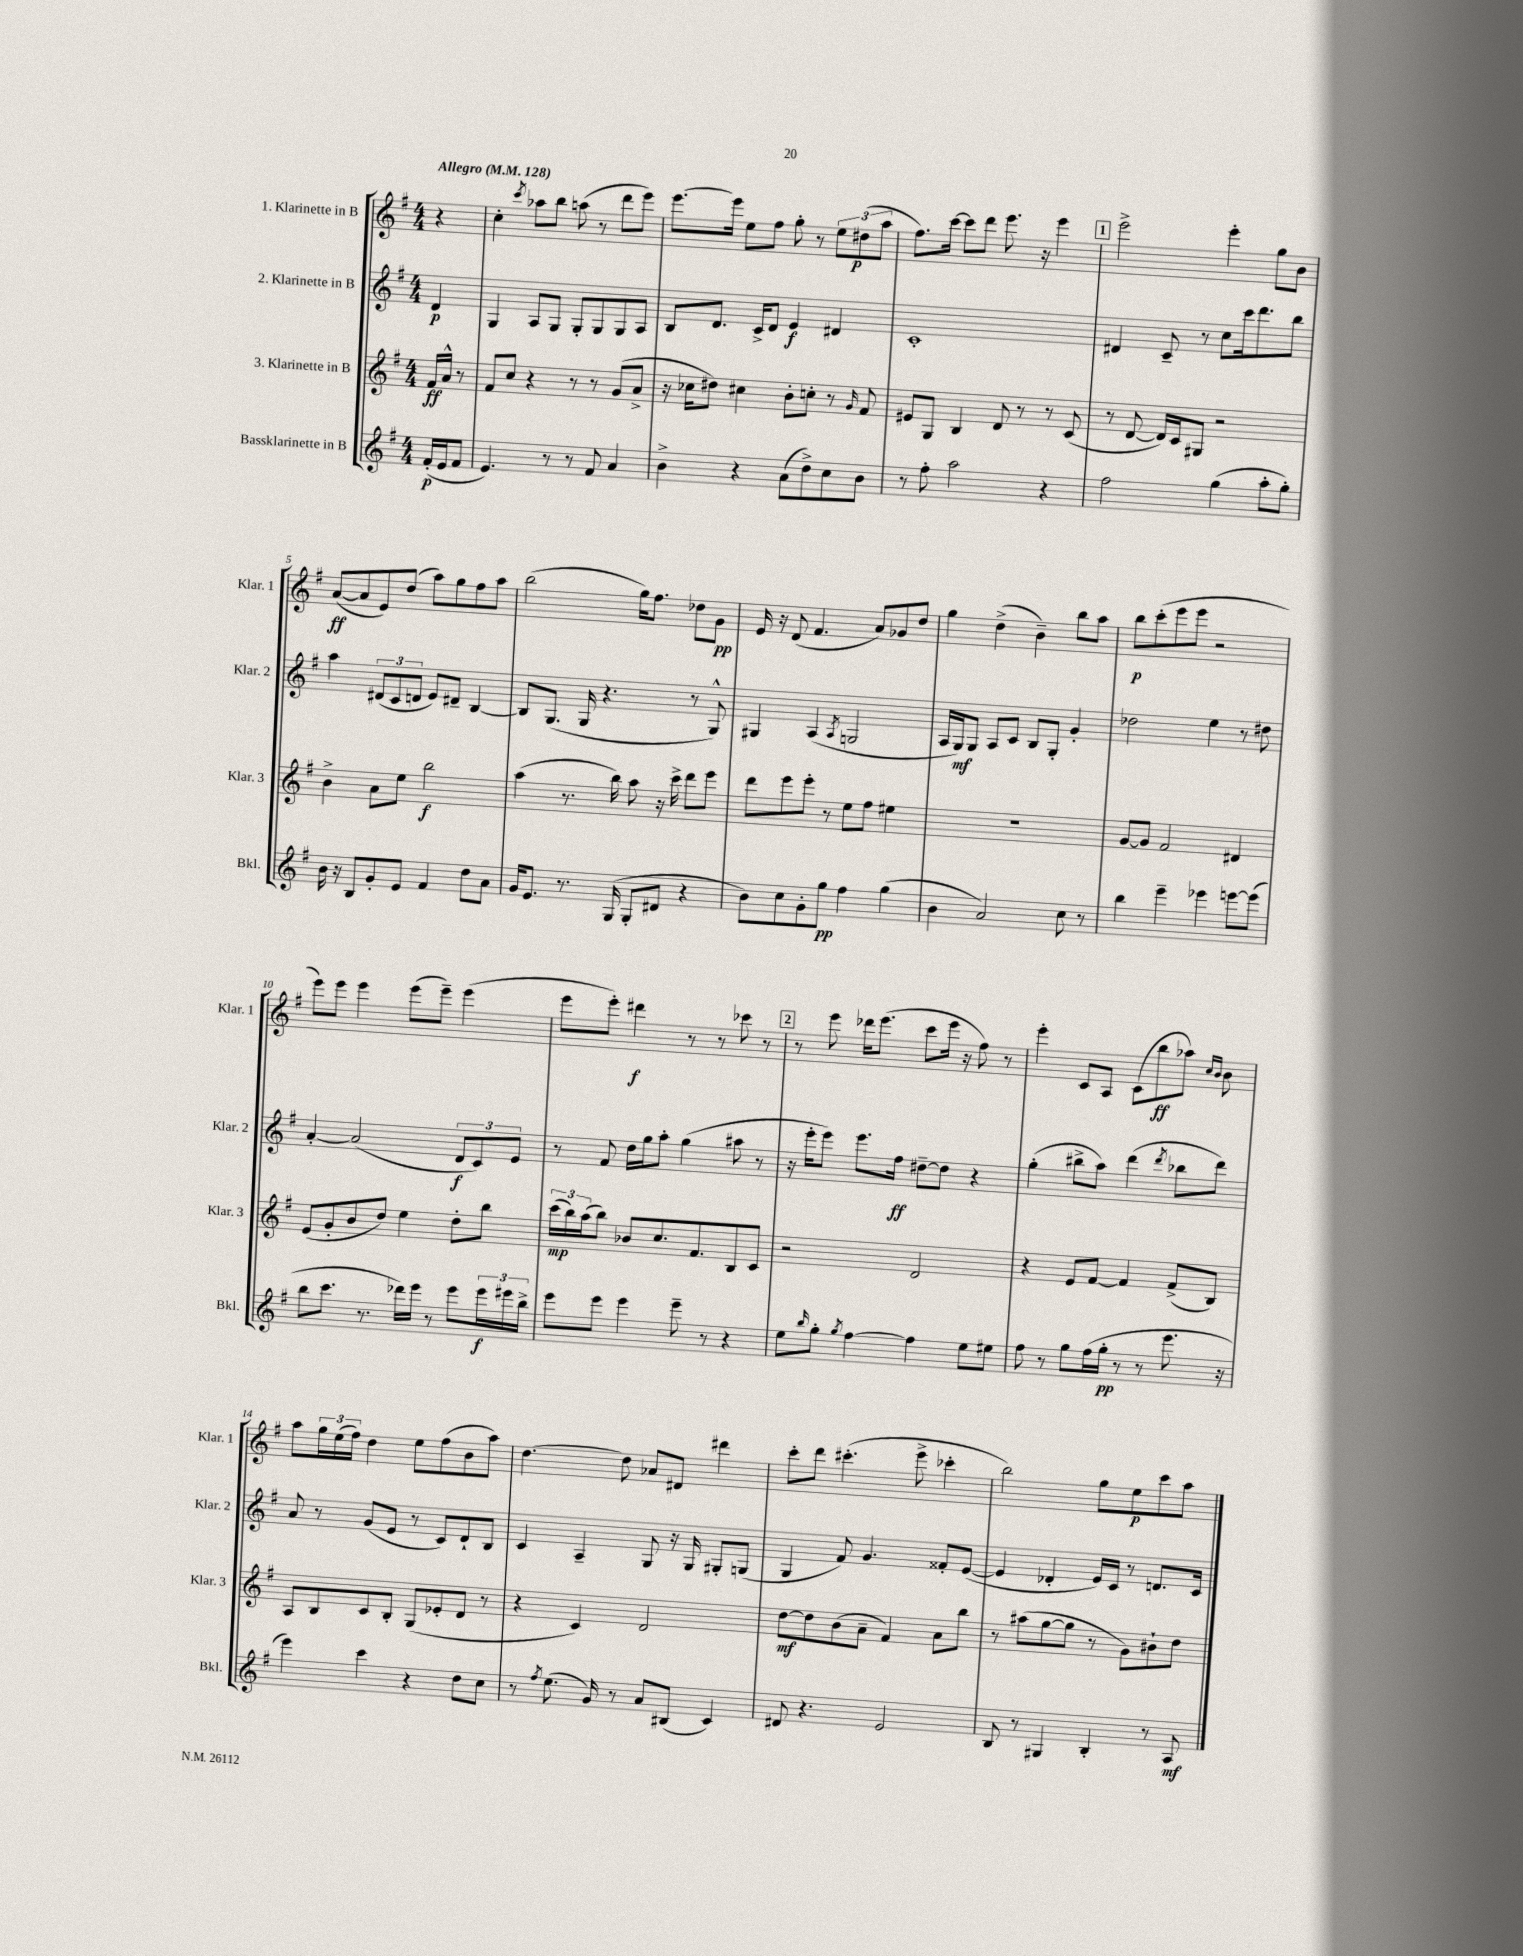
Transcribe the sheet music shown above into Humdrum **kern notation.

**kern	**dynam	**kern	**dynam	**kern	**dynam	**kern	**dynam
*part4	*part4	*part3	*part3	*part2	*part2	*part1	*part1
*staff4	*staff4	*staff3	*staff3	*staff2	*staff2	*staff1	*staff1
*I"Bassklarinette in B	*	*I"3. Klarinette in B	*	*I"2. Klarinette in B	*	*I"1. Klarinette in B	*
*I'Bkl.	*	*I'Klar. 3	*	*I'Klar. 2	*	*I'Klar. 1	*
*clefG2	*	*clefG2	*	*clefG2	*	*clefG2	*
*k[f#]	*	*k[f#]	*	*k[f#]	*	*k[f#]	*
*M4/4	*	*M4/4	*	*M4/4	*	*M4/4	*
*MM128	*	*MM128	*	*MM128	*	*MM128	*
=	=	=	=	=	=	=	=
!	!	!	!	!	!	!LO:TX:a:B:t=Allegro	!
(16f#'/LL	p	16f#/LL	ff	4d/	p	4r	.
16e/J	.	16a^^/JJ	.	.	.	.	.
8f#/J	.	8r	.	.	.	.	.
=1	=1	=1	=1	=1	=1	=1	=1
4.e/)	.	8f#/L	.	4G/	.	4cc'\	.
.	.	8cc/J	.	.	.	.	.
.	.	.	.	.	.	8qccc/	.
.	.	4r	.	8A/L	.	8aa-X\L	.
8r	.	.	.	8G/J	.	8bb\J	.
8r	.	8r	.	8G'/L	.	(8aan\	.
8f#/	.	8r	.	8G/	.	8r	.
4a/	.	(8g/L	.	8G/	.	8ddd\L	.
.	.	8a^/J	.	8A/J	.	8eee\J)	.
=2	=2	=2	=2	=2	=2	=2	=2
4b^\	.	16r	.	8B/L	.	[8.eee\L	.
.	.	16cc-X\KL	.	.	.	.	.
.	.	8dd#X\J)	.	8.d/J	.	.	.
.	.	.	.	.	.	16eee\Jk]	.
4r	.	4cc#X\	.	.	.	8ee\L	.
.	.	.	.	16c^/KL	.	.	.
.	.	.	.	8d/J	.	8ff#\J	.
(8a\L	.	8b'\L	.	4e/	f	8gg'\	.
8dd^\)	.	8ccn'\J	.	.	.	8r	.
8cc\	.	8r	.	4d#X/	.	12ee\L	.
.	.	.	.	.	.	(12dd#X\	p
.	.	16qqg/	.	.	.	.	.
8b\J	.	8f#/	.	.	.	.	.
.	.	.	.	.	.	12aa\J	.
=3	=3	=3	=3	=3	=3	=3	=3
8r	.	8e#X/L	.	1c'	.	8.ff#\L)	.
8ff#'\	.	8G/J	.	.	.	.	.
.	.	.	.	.	.	[16ccc\Jk	.
2aa\	.	4B/	.	.	.	8ccc\L]	.
.	.	.	.	.	.	8ddd\J	.
.	.	8d/	.	.	.	8.eee\	.
.	.	8r	.	.	.	.	.
.	.	.	.	.	.	16r	.
4r	.	8r	.	.	.	4eee\	.
.	.	(8c/	.	.	.	.	.
!!LO:REH:place=s1:t=1
=4	=4	=4	=4	=4	=4	=4	=4
2ff#\	.	8r	.	4d#X/	.	2eee^\	.
.	.	[8d/	.	.	.	.	.
.	.	16d/LL])	.	8c~/	.	.	.
.	.	16c/J	.	.	.	.	.
.	.	8G#X/J	.	8r	.	.	.
(4gg\	.	2r	.	8cc\L	.	4eee'\	.
.	.	.	.	16ccc\k	.	.	.
.	.	.	.	8.ddd\	.	.	.
8aa'\L	.	.	.	.	.	8gg\L	.
8gg'\J)	.	.	.	8bb\J	.	8b\J	.
!!LO:LB:g=z
=5	=5	=5	=5	=5	=5	=5	=5
16b\	.	4b^\	.	4aa\	.	([8a/L	ff
16r	.	.	.	.	.	.	.
8B/L	.	.	.	.	.	8a/]	.
8g'/	.	8a\L	.	(12d#X/L	.	8e/)	.
.	.	.	.	12c/	.	.	.
8e/J	.	8ee\J	.	.	.	(8dd/J	.
.	.	.	.	12dn/J	.	.	.
4f#/	.	2bb\	f	8e/L)	.	8aa\L)	.
.	.	.	.	8d#X~/J	.	8gg\	.
8dd\L	.	.	.	[4B/	.	8ff#\	.
8a\J	.	.	.	.	.	8aa\J	.
=6	=6	=6	=6	=6	=6	=6	=6
16g/KL	.	(4aa\	.	8B/L]	.	(2bb\	.
8.e/J	.	.	.	.	.	.	.
.	.	.	.	(8.G/J	.	.	.
8.r	.	8.r	.	.	.	.	.
.	.	.	.	16G/	.	.	.
.	.	.	.	4.r	.	.	.
(16G/	.	16bb\)	.	.	.	.	.
8G'/L	.	8aa\	.	.	.	16gg\KL)	.
.	.	.	.	.	.	8.ff#\J	.
8d#X/J	.	16r	.	.	.	.	.
.	.	16ccc^\	.	.	.	.	.
4r	.	8ddd\L	.	8r	.	8dd-X\L	.
.	.	8eee\J	.	8G^^/)	.	8g\J	pp
=7	=7	=7	=7	=7	=7	=7	=7
8b\L)	.	8ddd\L	.	4G#X/	.	16e/	.
.	.	.	.	.	.	16r	.
8cc\	.	8eee\	.	.	.	(8d/	.
8g'\	.	8eee'\J	.	(4A/	.	4.f#/	.
8gg\J	pp	8r	.	.	.	.	.
.	.	.	.	8qA/	.	.	.
4ff#\	.	8ee\L	.	2Gn/	.	.	.
.	.	8ff#\J	.	.	.	8a/L)	.
(4gg\	.	4ee#X\	.	.	.	8g-X/	.
.	.	.	.	.	.	8dd/J	.
=8	=8	=8	=8	=8	=8	=8	=8
4b\	.	1r	.	16A/LL	.	4gg\	.
.	.	.	.	16G/J)	mf	.	.
.	.	.	.	8G/J	.	.	.
2a/)	.	.	.	8A/L	.	(4dd^\	.
.	.	.	.	8c/J	.	.	.
.	.	.	.	8B/L	.	4b~\)	.
.	.	.	.	8G'/J	.	.	.
8cc\	.	.	.	4g'/	.	8bb\L	.
8r	.	.	.	.	.	8aa\J	.
=9	=9	=9	=9	=9	=9	=9	=9
4bb\	.	[8g/L	.	2dd-X\	.	8bb\L	p
.	.	8g/J]	.	.	.	(8ccc'\	.
4eee~\	.	2f#/	.	.	.	8eee\	.
.	.	.	.	.	.	8eee\J	.
4eee-X\	.	.	.	4ee\	.	2r	.
[8eeen\L	.	4d#X/	.	8r	.	.	.
(8eee\J]	.	.	.	8dd#X\	.	.	.
!!LO:LB:g=z
=10	=10	=10	=10	=10	=10	=10	=10
8bb\L	.	(8e/L	.	[4a'/	.	8eee\L)	.
8.ccc\J	.	8g'/	.	.	.	8eee\J	.
.	.	8b/	.	(2a/]	.	4eee\	.
8.r	.	.	.	.	.	.	.
.	.	8dd/J)	.	.	.	.	.
16ddd-X\LL)	.	4ee\	.	.	.	(8eee\L	.
16eee\JJ	.	.	.	.	.	.	.
8r	.	.	.	.	.	8eee~\J)	.
8eee\L	.	8dd'\L	.	12d/L	f	(4eee\	.
.	.	.	.	12c/)	.	.	.
24eee\L	f	8bb\J	.	.	.	.	.
24eee#X\	.	.	.	12e/J	.	.	.
24bb^\JJ	.	.	.	.	.	.	.
=11	=11	=11	=11	=11	=11	=11	=11
8eee\L	.	(24ccc\LL	mp	8r	.	8eee\L	.
.	.	24bb\)	.	.	.	.	.
.	.	(24aa\J	.	.	.	.	.
8eee\J	.	8bb\J)	.	8f#/	.	8eee'\J)	.
4eee\	.	8b-X/L	.	16dd\LL	.	4ddd#X\	f
.	.	.	.	16gg\J	.	.	.
.	.	8.cc/	.	8aa'\J	.	.	.
8eee~\	.	.	.	(4gg\	.	8r	.
.	.	8.f#/	.	.	.	.	.
8r	.	.	.	.	.	8r	.
4r	.	8B/	.	8aa#X\	.	8ccc-X\	.
.	.	8c/J	.	8r	.	8r	.
!!LO:REH:place=s1:t=2
=12	=12	=12	=12	=12	=12	=12	=12
8ee\L	.	2r	.	16r	.	8r	.
.	.	.	.	16eee'\KL	.	.	.
16qqbb/	.	.	.	.	.	.	.
8gg'\J	.	.	.	8eee\J)	.	8eee\	.
8qgg/	.	.	.	.	.	.	.
[4ff#\	.	.	.	8.eee\L	.	16ddd-X\KL	.
.	.	.	.	.	.	(8.eee\J	.
.	.	.	.	16ff#\Jk	ff	.	.
4ff#\]	.	2d/	.	[8dd#X~\L	.	8ccc\L	.
.	.	.	.	8dd#\J]	.	16eee\Jk	.
.	.	.	.	.	.	16r	.
8ee\L	.	.	.	4r	.	8ff#\)	.
8ee#X\J	.	.	.	.	.	8r	.
=13	=13	=13	=13	=13	=13	=13	=13
8ff#\	.	4r	.	(4gg'\	.	4eee'\	.
8r	.	.	.	.	.	.	.
8gg\L	.	8e/L	.	8bb#X^\L	.	8c/L	.
(16ff#\L	.	[8f#/J	.	8aa\J)	.	8A/J	.
16gg'\JJ	pp	.	.	.	.	.	.
8r	.	4f#/]	.	(4ddd\	.	(8c\L	.
8r	.	.	.	.	.	8bb\	ff
.	.	.	.	8qddd/	.	.	.
8.eee\	.	(8f#^/L	.	8bb-X\L	.	8aa-X\J)	.
.	.	.	.	.	.	16qqcc/LL	.
.	.	.	.	.	.	16qqb/JJ	.
.	.	8B/J)	.	8ddd\J)	.	8b\	.
16r	.	.	.	.	.	.	.
!!LO:LB:g=z
=14	=14	=14	=14	=14	=14	=14	=14
4eee\)	.	8A/L	.	8a/	.	8aa\L	.
.	.	8B/	.	8r	.	24gg\L	.
.	.	.	.	.	.	(24ee\	.
.	.	.	.	.	.	24ff#\JJ)	.
4ccc\	.	8c/	.	(8g/L	.	4dd\	.
.	.	8B'/J	.	8e/J	.	.	.
4r	.	(8G/L	.	8r	.	8ee\L	.
.	.	8e-X'/	.	8c/L)	.	(8ff#\	.
8dd\L	.	8d/J	.	8d`/	.	8b\	.
8cc\J	.	8r	.	8B/J	.	8aa\J)	.
=15	=15	=15	=15	=15	=15	=15	=15
8r	.	4r	.	4c/	.	[4.dd\	.
8qff#/	.	.	.	.	.	.	.
(8.ee\	.	.	.	.	.	.	.
.	.	4c/)	.	4A~/	.	.	.
16g/)	.	.	.	.	.	.	.
8r	.	.	.	.	.	8dd\]	.
8a/L	.	2d/	.	8G/	.	8a-X/L	.
(8B#X/J	.	.	.	16r	.	8d#X/J	.
.	.	.	.	16G/	.	.	.
4c/)	.	.	.	8G#X'/L	.	4ddd#X\	.
.	.	.	.	(8Gn/J	.	.	.
=16	=16	=16	=16	=16	=16	=16	=16
8d#X/	.	[8dd\L	mf	4G/	.	8ccc'\L	.
4.r	.	8dd\]	.	.	.	8ddd\J	.
.	.	(8b\	.	8f#/)	.	(4.ccc#X'\	.
.	.	8a~\J	.	4.g/	.	.	.
2e/	.	4f#/)	.	.	.	.	.
.	.	.	.	.	.	8eee^\	.
.	.	8a\L	.	8f##X'/L	.	4ccc-X'\	.
.	.	8bb\J	.	([8e/J	.	.	.
=17	=17	=17	=17	=17	=17	=17	=17
8B/	.	8r	.	4e/]	.	2bb\)	.
8r	.	(8aa#X\L	.	.	.	.	.
4G#X/	.	[8gg\	.	4d-X'/	.	.	.
.	.	8gg\J]	.	.	.	.	.
4B'/	.	8r	.	16e/LL)	.	8gg\L	.
.	.	.	.	16c/JJ	.	.	.
.	.	8g\L)	.	8r	.	8ee\	p
8r	.	8b#X`\	.	8.dn/L	.	8ccc\	.
8A/	mf	8dd\J	.	.	.	8aa\J	.
.	.	.	.	16c/Jk	.	.	.
==	==	==	==	==	==	==	==
*-	*-	*-	*-	*-	*-	*-	*-
